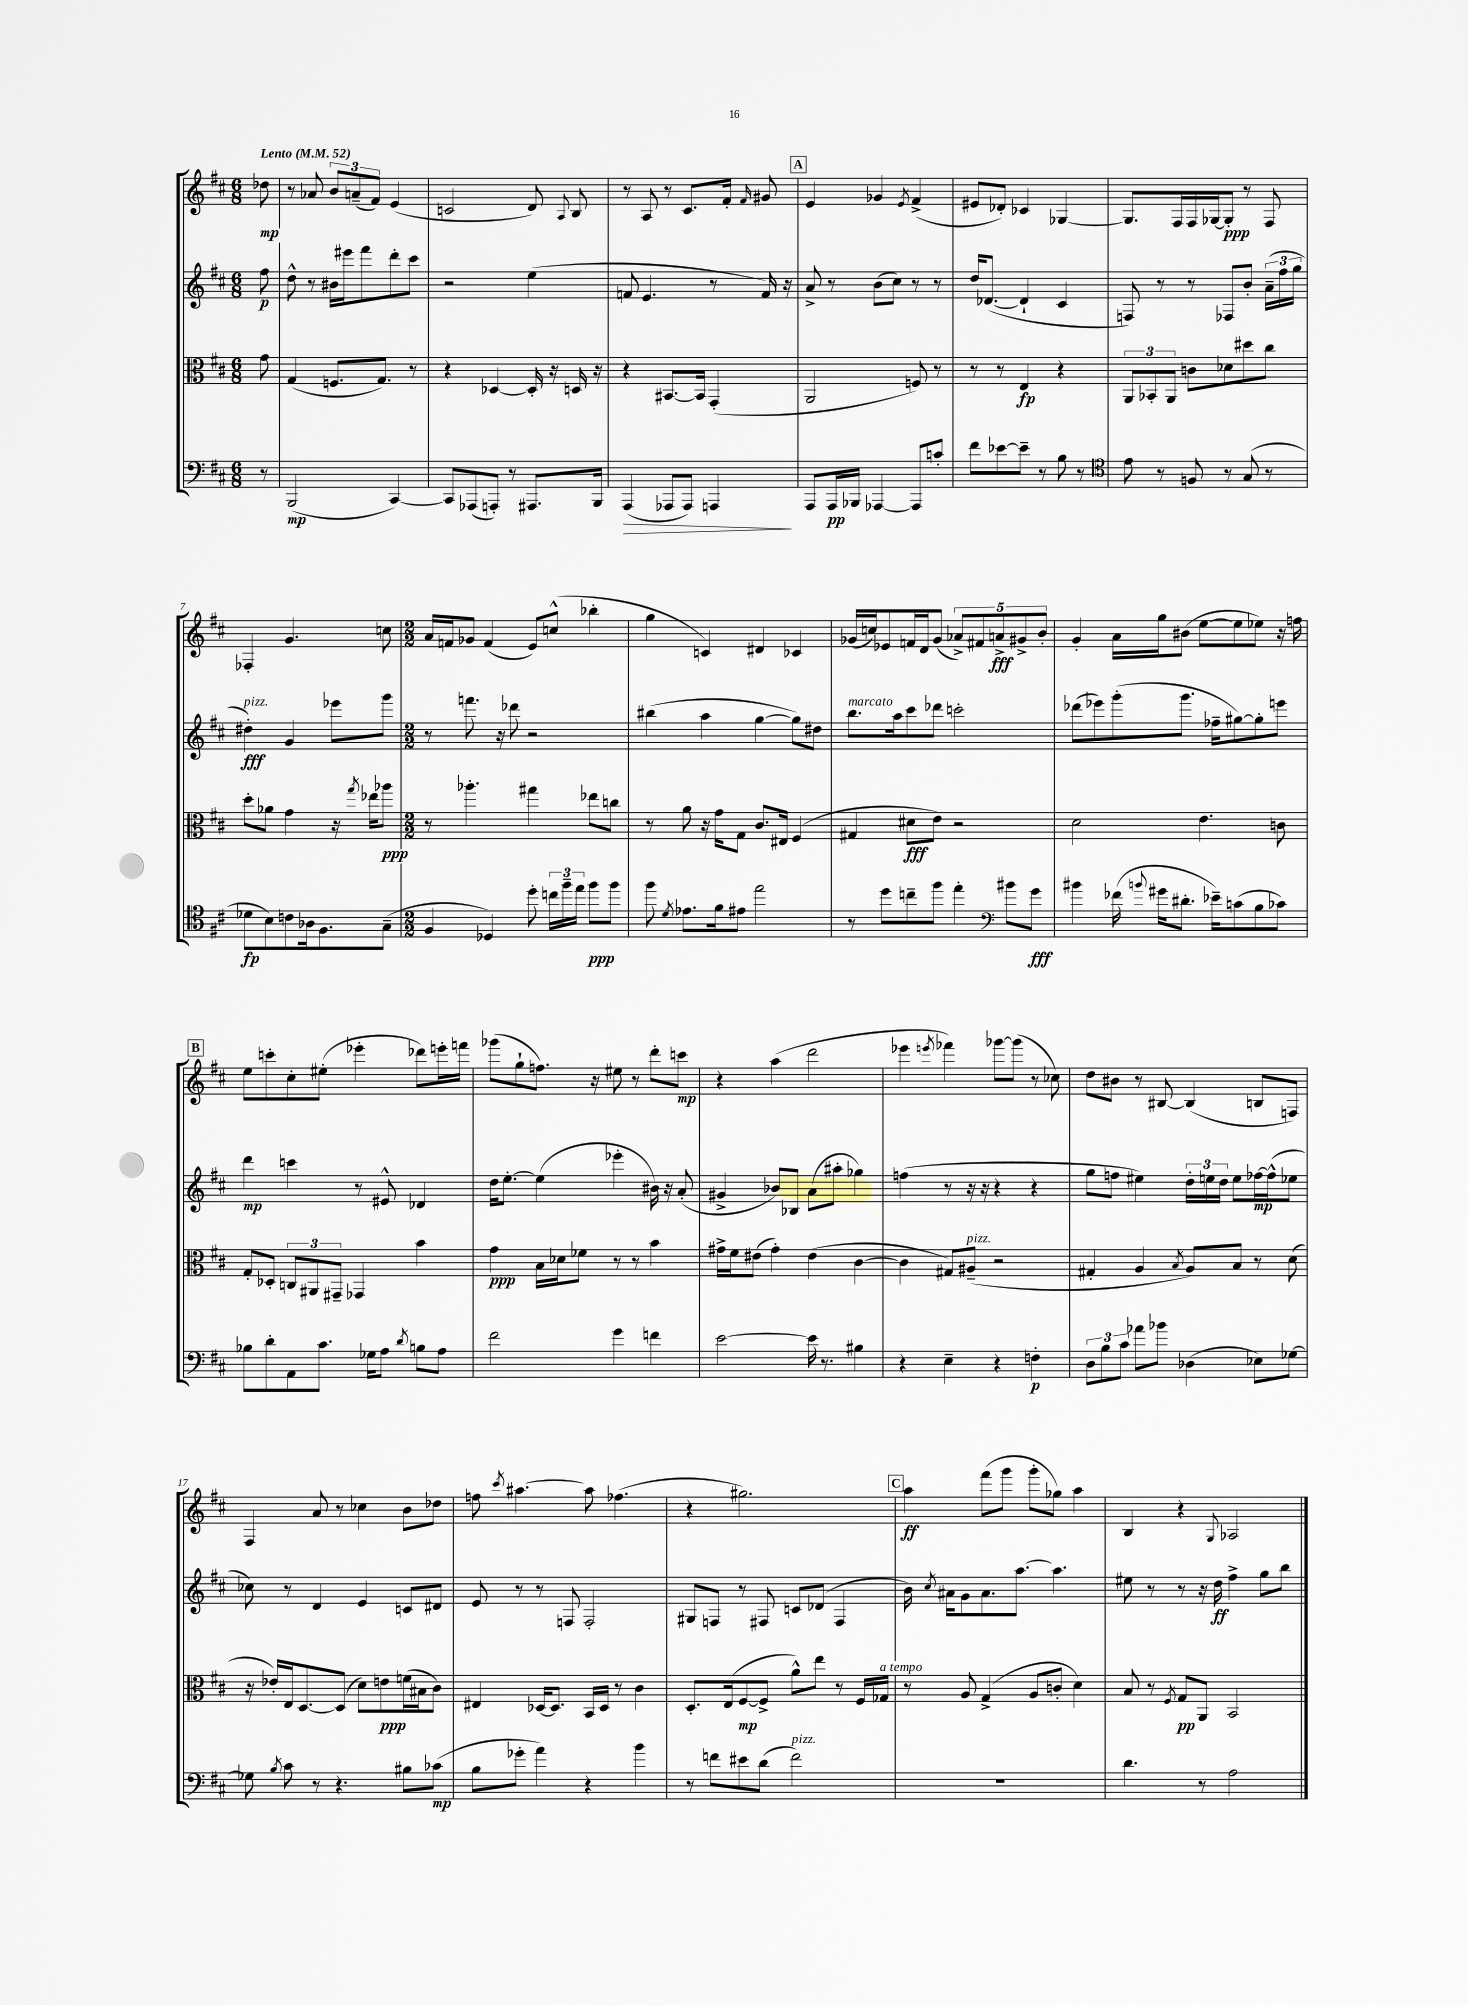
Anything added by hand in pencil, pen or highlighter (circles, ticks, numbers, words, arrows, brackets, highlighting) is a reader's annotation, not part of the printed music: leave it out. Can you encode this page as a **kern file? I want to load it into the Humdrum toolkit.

**kern	**kern	**kern	**kern
*staff4	*staff3	*staff2	*staff1
*clefF4	*clefC3	*clefG2	*clefG2
*k[f#c#]	*k[f#c#]	*k[f#c#]	*k[f#c#]
*M6/8	*M6/8	*M6/8	*M6/8
*MM52	*MM52	*MM52	*MM52
8r	8g\	8ff#\	8dd-\
=	=	=	=
(2BBB/	(4G/	8dd^^\	8r
.	.	8r	8a-/
.	8.F/L	16b#\LL	12b/L
.	.	16eee#\J	.
.	.	.	(12a~/
.	.	8fff#\	.
.	.	.	12f#/J)
.	8.G/J)	.	.
[4CC#/)	.	8ddd'\	(4e/
.	8r	8ccc#\J	.
=	=	=	=
8CC#/]L	4r	2r	2c/
(8AAA-/	.	.	.
8AAA'/J)	[4D-/	.	.
8r	.	.	.
8.AAA#/L	16D-'/]	(4ee\	8d/)
.	16r	.	.
.	.	.	8qqA/
.	16D/	.	8B/
16BBB/Jk	16r	.	.
=	=	=	=
(4AAA/	4r	8f/	8r
.	.	4.e/	8A/
8AAA-/L	[8.BB#/L	.	8r
8AAA-/J)	.	.	8.c#/L
.	16BB#/]Jk	.	.
4AAA/	(4GG'/	8r	.
.	.	.	16f#'/Jk
.	.	.	16qqf#/
.	.	16f/)	8g#/
.	.	16r	.
=	=	=	=
8AAA/L	2AA/	8a^/	4e/
16AAA/L	.	8r	.
16BBB-/JJ	.	.	.
[4AAA-/	.	(8b\L	4g-/
.	.	8cc#\J)	.
.	.	.	8qe/
8AAA-/]L	8F/)	8r	(4f#^/
8c'/J	8r	8r	.
=	=	=	=
8f#\L	8r	16dd/LK	8e#/L
.	.	([8.d-/J	.
[8e-\	8r	.	8d-'/J)
8e-~\]J	4E/	4d-`/]	4c-/
8r	.	.	.
8B\	4r	4c#/	[4G-/
8r	.	.	.
=	=	=	=
*clefC4	*	*	*
8e\	12AA/L	8F/)	8.G-/]L
.	12BB-'/	.	.
8r	.	8r	.
.	12AA/J	.	.
.	.	.	16F#/L
8F/	8c\L	8r	16F#/
.	.	.	[16G-/J
8r	8d-\	8F-/L	8G-'/]J
(8G/	8dd#\	8b'/J	8r
8r	8cc#\J	(24a~\LL	8F#/
.	.	24ff#\	.
.	.	24gg\JJ	.
=	=	=	=
8d-\L	8dd'\L	4dd#'\)	4F-'/
8B\)	8a-\J	.	.
8c\	4g\	4g/	4.g/
16A-\k	.	.	.
8.F#\	.	.	.
.	16r	8eee-\L	.
.	8qgg/	.	.
.	16ee-\LK	.	.
(8G~\J	8aa-\J	8ggg\J	8cc\
=	=	=	=
*M2/2	*M2/2	*M2/2	*M2/2
4F#/	8r	8r	16a/LL
.	.	.	16f/J
.	4.aa-'\	8.fff\	8g-/J
4D-/)	.	.	(4f/
.	.	16r	.
.	.	8ddd-\	.
8dd'\	4gg#\	2r	8e/L)
24cc\LL	.	.	(8cc^^/J
24ff#~\	.	.	.
24ee\JJ	.	.	.
8ff#\L	8ee-\L	.	4bb-'\
8ff#\J	8cc\J	.	.
=	=	=	=
8ff#\	8r	(4bb#\	4gg\
8qd/	.	.	.
8.e-\L	8a\	.	.
.	16r	4aa\	4c/)
16f#\k	16g\LK	.	.
8e#\J	8G\J	.	.
2ee\	8.c#/L	[4gg\	4d#/
.	16E#/Jk	.	.
.	(4F#/	8gg\]L)	4c-/
.	.	8dd#\J	.
=	=	=	=
8r	4G#/	8.bb\L	(16g-/LL
.	.	.	16cc/J)
8dd\L	.	.	8e-/
.	.	16aa\k	.
8cc~\	8d#\L	8ccc#\	16f/L
.	.	.	16d/J
8ff#\J	8e\J)	8ddd-\J	(8g-/J
4ee'\	2r	2ccc'\	10a-^/L)
.	.	.	10f#/
.	.	.	10a^/
*clefF4	*	*	*
8b#\L	.	.	.
.	.	.	10g#^/
8g\J	.	.	.
.	.	.	10b'/J
=	=	=	=
4b#\	2d\	(8ddd-\L	4g'/
.	.	8eee-\)	.
(16f-\	.	(8ggg'\	16a\LL
8qqb/	.	.	.
16g#\LK	.	.	16gg\J
8.d#'\J	.	8.ggg\J	(8b#\J
.	4.e\	.	[8ee\L
16e-~\LK)	.	16ff-~\LK	.
(8c\	.	[8gg#\)	8ee\]
8B\	.	8gg#'\]	8ee-\J)
8c-\J)	8c\	8eee\J	16r
.	.	.	16ff\
=	=	=	=
8B-\L	8G'/L	4ddd\	8ee\L
8d'\	8D-'/J	.	8ccc'\
8AA\	12C/L	4ccc\	8cc#'\
.	12AA#/	.	.
8.c#\J	.	.	(8ee#'\J
.	12GG#~/J	.	.
.	4GG-/	8r	4eee-'\
16G-\LK	.	.	.
8A\J	.	8e#^^/	.
8qd/	.	.	.
8B\L	4b\	4d-/	8ddd-\L)
8A\J	.	.	16eee'\L
.	.	.	16fff\JJ
=	=	=	=
2f#\	4g\	16dd\LK	(8ggg-\L
.	.	[8.ee'\J	.
.	.	.	8gg`\
.	16B\LL	(4ee\]	8.ff\J)
.	16d-\J	.	.
.	8f-\J	.	.
.	.	.	16r
4g\	8r	4eee-'\	8ee#\
.	8r	.	8r
4f\	4b\	16b#\)	8ddd'\L
.	.	16r	.
.	.	(8a'/	8ccc\J
=	=	=	=
[2e\	16g#^\LL	4g#^/	4r
.	16f#\J	.	.
.	(8e#\J	.	.
.	4g#'\)	8b-/L)	(4aa\
.	.	8B-/J	.
16e\]	(4e#\	(8a\L	2ddd\
8.r	.	.	.
.	.	8aa#'\J	.
4B#\	[4c#\	4gg-\)	.
=	=	=	=
4r	4c#\]	(4ff\	4eee-\
.	.	.	8qeee/
4E~\	8G#/L)	8r	4fff-\)
.	(8A#~/J	16r	.
.	.	16r	.
4r	2r	4r	[8ggg-\L
.	.	.	(8ggg-\]J
4F'\	.	4r	8r
.	.	.	8cc-\)
=	=	=	=
12D\L	4G#'/	8gg\L	8dd\L
12B\	.	.	.
.	.	8ff\J	8b#\J
12c#\J	.	.	.
8a-\L	4A/	4ee#\)	8r
8b-\J	.	.	[8B#/
.	8qB/	.	.
(4D-\	8A/L)	24dd'\LL	(4B#/]
.	.	24ee\	.
.	.	24dd\JJ	.
.	8B/J	8ee\L	.
8E-\L)	8r	[16ff-\L	8B/L
.	.	(16ff-^^\]J	.
[8G-\J	(8d\	8ee-\J	8F/J)
=	=	=	=
8G-\]	16r	8cc-\)	4F#/
.	16e-'/LL)	.	.
8qB/	.	.	.
8c#\	16E/J	8r	.
.	[8.D/	.	.
8r	.	4d/	8a/
4.r	(8D/]J	.	8r
.	8d\L)	4e/	4cc-\
.	8e\	.	.
8B#\L	(16f\L	8c/L	8b\L
.	16B#\J	.	.
(8c-\J	8c#\J)	8d#/J	8dd-\J
=	=	=	=
8B\L	4E#/	8e/	8ff\
.	.	.	8qccc#/
8g-'\J	.	8r	[4.aa#\
4a\)	[16D-/LK	8r	.
.	8.D-/]J	.	.
.	.	8F/	.
4r	16BB/LL	2F'/	8aa#\]
.	16D-/JJ	.	.
.	8r	.	(4.ff-\
4b\	4c#\	.	.
=	=	=	=
8r	8.D'/L	8G#/L	4r
8f\L	.	8F/J	.
.	(16E/k	.	.
8e#\	[8F#/	8r	2.gg#\)
(8d\J	8F#^/]J	8F#/	.
2f\)	8a^^\L)	8c/L	.
.	8ee\J	(8d-/J	.
.	8r	4F#/	.
.	16F#/LL	.	.
.	16G-/JJ	.	.
=	=	=	=
1r	8r	16b\)	4aa\
.	.	8qcc#/	.
.	.	16a#\LK	.
.	8A/	8g\	.
.	(4G^/	8.a#\	(8fff#\L
.	.	.	8ggg\J
.	.	[8.aa\J	.
.	8A/L	.	8ggg'\L
.	8c'/J	4.aa\]	8gg-\J)
.	4d\)	.	4aa\
=	=	=	=
4.d\	8B/	8ee#\	4B/
.	8r	8r	.
.	8qF#/	.	.
.	8G/L	8r	4r
8r	8AA/J	16r	.
.	.	16dd\	.
.	.	.	8qqG/
2A\	2BB/	4ff#^\	2A-/
.	.	8gg\L	.
.	.	8bb\J	.
==	==	==	==
*-	*-	*-	*-
